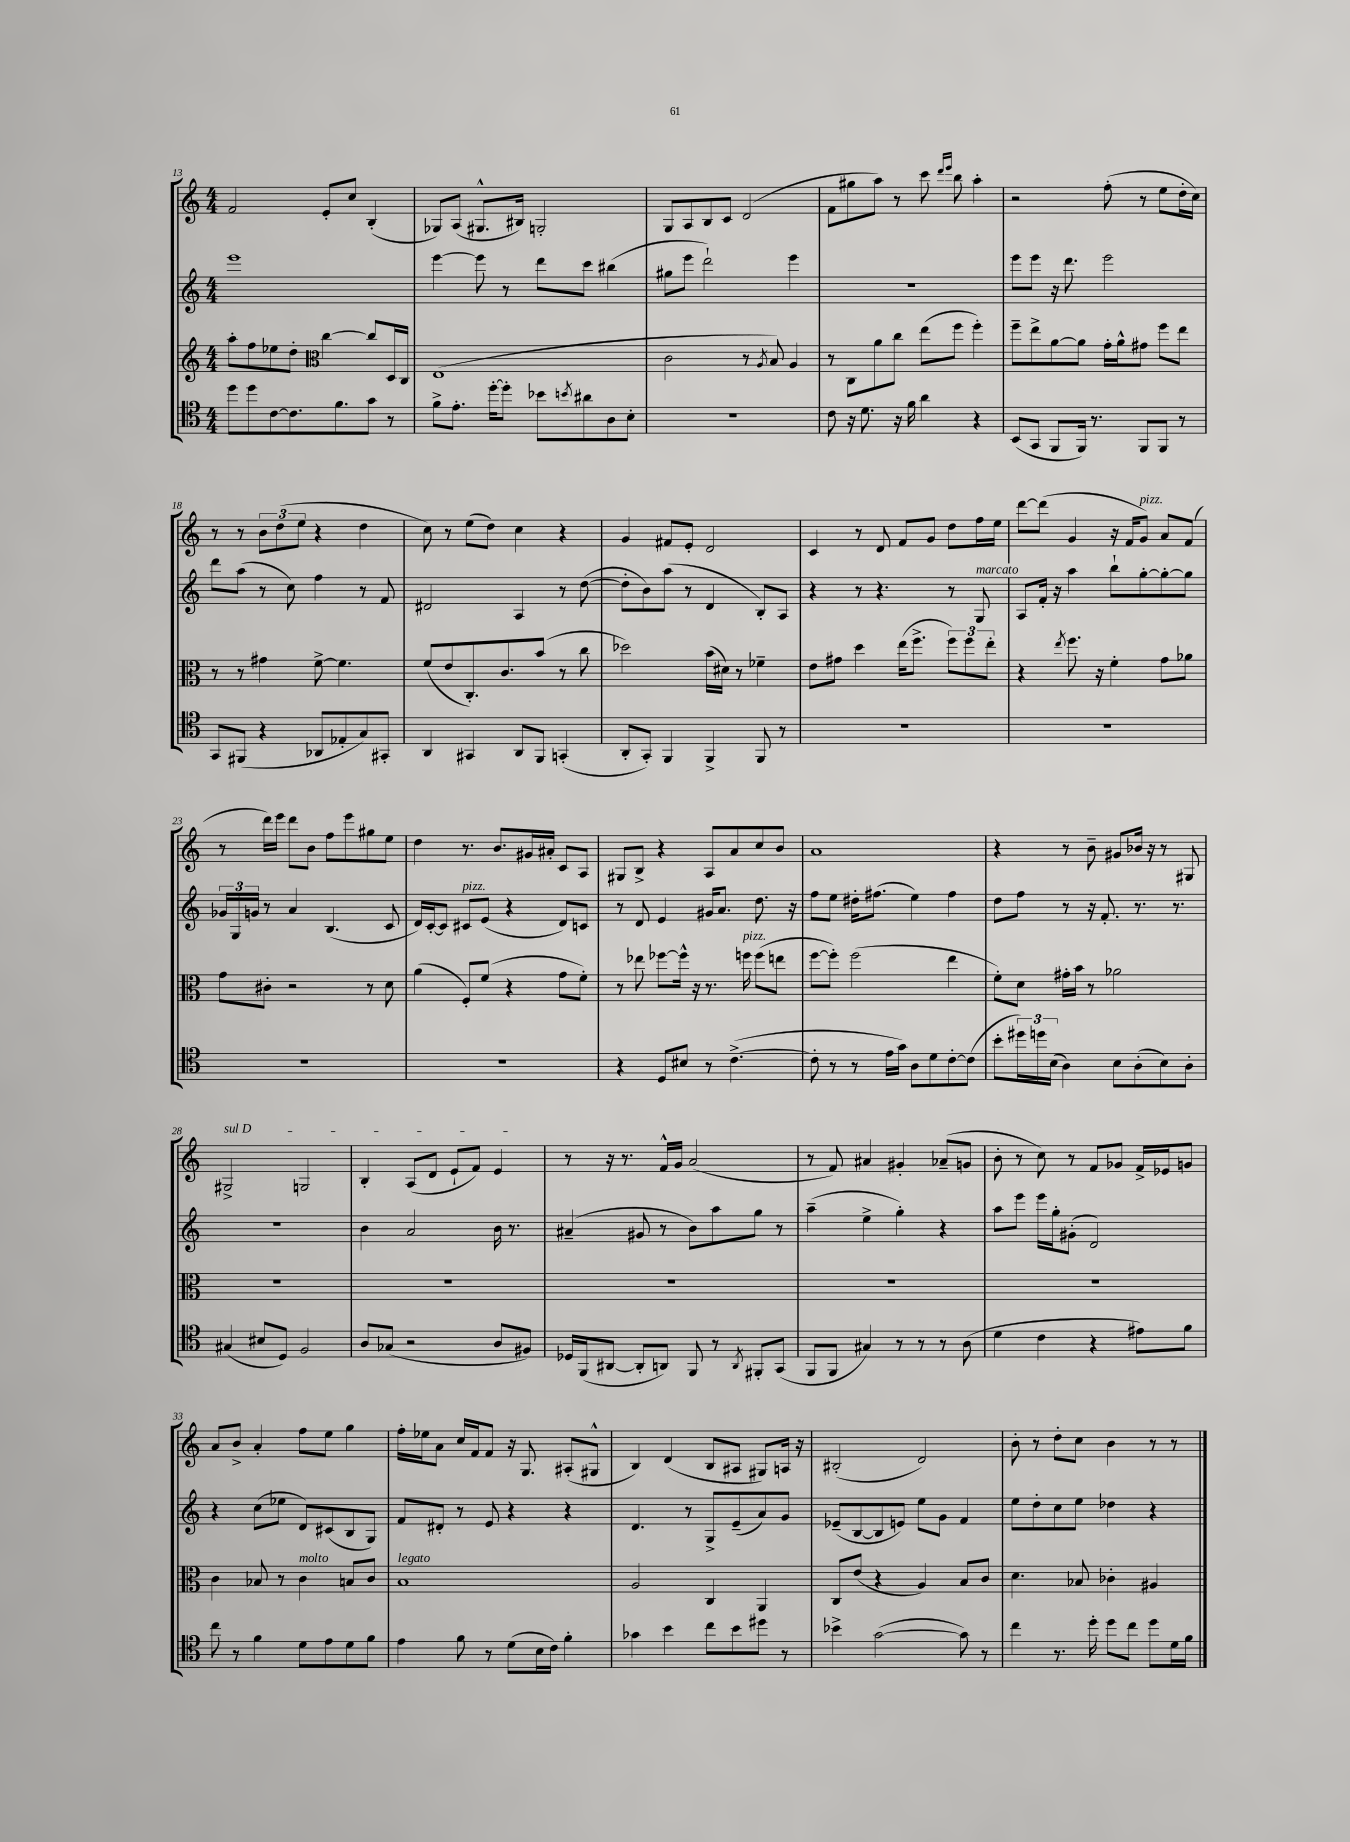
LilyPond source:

<<
\new StaffGroup <<
\new Staff = "s0" {
    \clef treble \key c \major \numericTimeSignature \time 4/4
    f'2 e'8-. c''8 b4-.( |
    ges8) a8( gis8.-^ bis16) g2-. |
    g8 a8 b8 c'8 d'2( |
    f'8 gis''8 a''8) r8 c'''8 \grace { d'''16 e'''16 } b''8 a''4-. |
    r2 f''8-.( r8 e''8 d''16-. c''16) |
    r8 r8 \tuplet 3/2 { b'8 d''8( e''8 } r4 d''4 |
    c''8) r8 e''8( d''8) c''4 r4 |
    g'4 fis'8 e'8-. d'2 |
    c'4 r8 d'8 f'8 g'8 d''8 f''16 e''16 |
    d'''8~ d'''8( g'4 r16 f'16 g'8^\markup { \italic "pizz." }) a'8 f'8( |
    r8 d'''16) e'''16 d'''8 b'8 f''8 e'''8 gis''8 e''8 |
    d''4 r8. b'8. gis'16 ais'16-. c'8 a8 |
    gis8 b8-> r4 a8 a'8 c''8 b'8 |
    a'1 |
    r4 r8 b'8-- gis'8 bes'16 r16 r8 gis8 |
    \once \override TextSpanner.bound-details.left.text = \markup { \italic "sul D" } gis2->\startTextSpan g2 |
    b4-. a8( d'8 e'8-! f'8) e'4\stopTextSpan |
    r8 r16 r8. f'16-^ g'16 a'2( |
    r8 f'8) ais'4 gis'4-. aes'8--( g'8 |
    b'8-. r8 c''8) r8 f'8 ges'8 f'16-> ees'16 g'8 |
    a'8 b'8-> a'4-. f''8 e''8 g''4 |
    f''16-. ees''16 a'8 c''16 f'16 f'8 r16 g8. ais8-.( gis8-^ |
    b4) d'4( b8 ais8 gis8) a16 r16 |
    bis2-.( d'2) |
    b'8-. r8 d''8-. c''8 b'4 r8 r8 \bar "|." |
}
\new Staff = "s1" {
    \clef treble \key c \major \numericTimeSignature \time 4/4
    e'''1 |
    e'''4~ e'''8 r8 d'''8 c'''8 bis''4( |
    gis''8 e'''8 d'''2-!) e'''4 |
    R1 |
    e'''8 e'''8 r16 d'''8. e'''2 |
    d'''8 a''8( r8 c''8) f''4 r8 f'8 |
    dis'2 a4 r8 d''8~( |
    d''8-. b'8) a''8( r8 d'4 b8-.) a8 |
    r4 r8 r4. r8 g8^\markup { \italic "marcato" } |
    a8 f'16-. r16 a''4 b''8-! g''8~-. g''8~-. g''8 |
    \tuplet 3/2 { ges'16 g16 g'16 } r8 a'4 b4.( c'8 |
    d'16) c'16~-. c'8 cis'8^\markup { \italic "pizz." } e'8( r4 d'8) c'8 |
    r8 d'8 e'4 gis'16 a'8. d''8. r16 |
    f''8 e''8 dis''16-. fis''8.( e''4) fis''4 |
    d''8 f''8 r8 r16 f'8.-. r8. r8. |
    R1 |
    b'4 a'2 b'16 r8. |
    ais'4--( gis'8 r8 b'8) a''8 g''8 r8 |
    a''4--( e''4-> g''4-.) r4 |
    a''8 e'''8 e'''16 g''16-. gis'8-.( d'2) |
    r4 c''8( ees''8 d'8) cis'8( b8 g8) |
    f'8 dis'8-. r8 e'8 r4 r4 |
    d'4. r8 g8-> e'8--( a'8) g'8 |
    ees'8--( b8~ b8 e'8) e''8 g'8 f'4 |
    e''8 d''8-. c''8 e''8 des''4 r4 \bar "|." |
}
\new Staff = "s2" {
    \clef treble \key c \major \numericTimeSignature \time 4/4
    a''8-. f''8 ees''8 d''8-. \clef alto c''4~ c''8 d16 c16 |
    e1( |
    c'2 r8 \acciaccatura { a8 } b8) a4 |
    r8 c8 a'8 c''8 e''8( f''8 f''4-.) |
    f''8-- e''8-> a'8~ a'8 g'16-. a'16-^ gis'8 f''8 e''8 |
    r8 r8 gis'4 f'8~-> f'4. |
    f'8( e'8 c8.-.) c'8. b'8( r8 c''8 |
    des''2) b'16( dis'16) r8 fes'4-- |
    e'8 gis'8 d''4 e''16( f''8.-> \tuplet 3/2 { f''8) f''8 e''8-. } |
    r4 \acciaccatura { e''8 } f''8. r16 f'4-. g'8 aes'8 |
    g'8 cis'8-. r2 r8 d'8 |
    a'4( f8-.) f'8( r4 g'8 f'8-.) |
    r8 ees''8 fes''8~ fes''16-^ r16 r8. f''16^\markup { \italic "pizz." } f''8( e''8 |
    f''8~ f''8-.) f''2( e''4 |
    f'8-.) d'8 gis'16-. b'16 r8 aes'2 |
    R1 |
    R1 |
    R1 |
    R1 |
    R1 |
    c'4 bes8 r8 c'4^\markup { \italic "molto" } b8 c'8 |
    b1^\markup { \italic "legato" } |
    a2 c4 a,4 |
    c8 e'8( r4 a4) b8 c'8 |
    d'4. bes8 ces'4-. ais4 \bar "|." |
}
\new Staff = "s3" {
    \clef tenor \key c \major \numericTimeSignature \time 4/4
    d''8 d''8 c'8~ c'8. f'8. g'8 r8 |
    f'8-> e'8.-. d''16~-. d''8-. bes'8 \acciaccatura { b'8 } ais'8 a8 b8-. |
    R1 |
    c'8 r16 d'8. r16 f'16 a'4 r4 |
    b,8( g,8 f,8 f,16) r8. f,8 f,8 r8 |
    g,8 fis,8( r4 aes,8 ees8-. g8) gis,8-. |
    a,4 gis,4 a,8 f,8 g,4-.( |
    a,8-. g,8-.) f,4 f,4-> f,8 r8 |
    R1 |
    R1 |
    R1 |
    R1 |
    r4 d8 bis8 r8 c'4.~->( |
    c'8-. r8 r8 e'16 g'16) a8 d'8 c'8~-. c'8( |
    b'8-. \tuplet 3/2 { dis''16) d''16 b16( } a4) b8 a8-.( b8) a8-. |
    gis4( bis8 d8) f2 |
    a8 ges8( r2 a8 fis8) |
    des16 f,16( ais,8~ ais,8-. a,8) f,8 r8 \acciaccatura { a,8 } fis,8-. g,8( |
    f,8 f,8 gis4) r8 r8 r8 a8( |
    d'4 c'4 r4 eis'8) f'8 |
    c''8 r8 f'4 d'8 e'8 d'8 f'8 |
    e'4 f'8 r8 d'8( b16 c'16) f'4-. |
    ges'4 b'4 c''8 b'8 dis''8 r8 |
    bes'4-> g'2~( g'8) r8 |
    c''4 r8. d''16-. d''8 c''8 d''8 d'16 f'16 \bar "|." |
}
>>
>>
\layout { \context { \Score currentBarNumber = #13 } }
